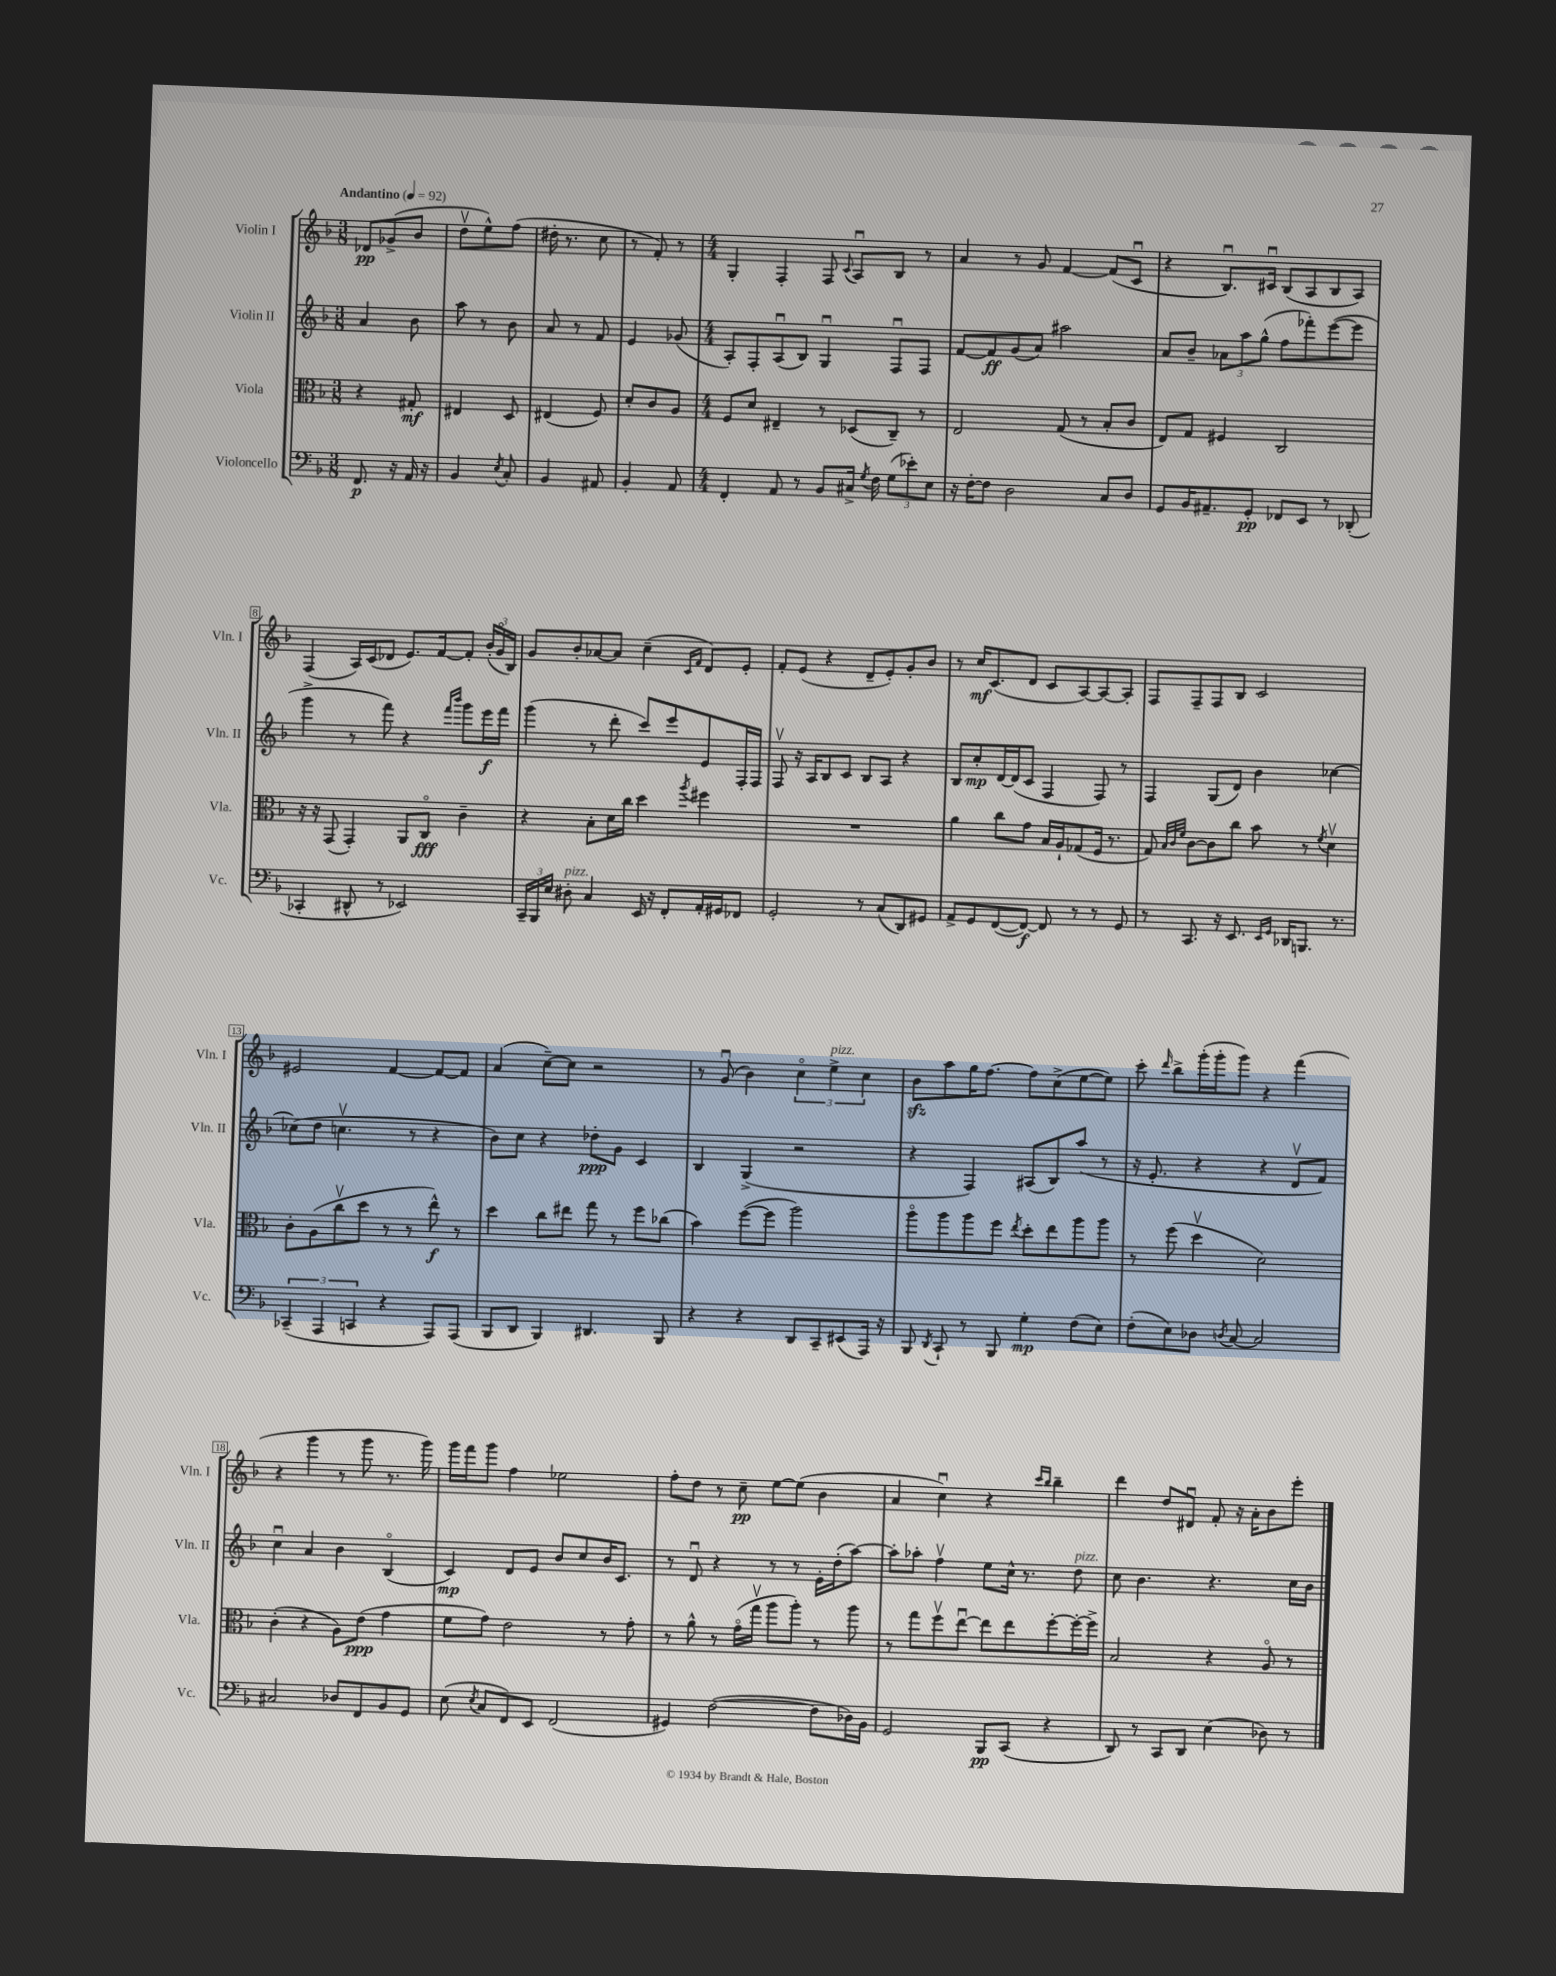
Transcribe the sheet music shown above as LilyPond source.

<<
\new StaffGroup <<
\new Staff = "s0" \with { instrumentName = "Violin I" shortInstrumentName = "Vln. I" } {
    \clef treble \key f \major \numericTimeSignature \time 3/8 \tempo "Andantino" 4 = 92
    \autoBeamOff des'8[\pp ges'8->( bes'8] |
    d''8[\upbow e''8-^) f''8]( |
    dis''16-. r8. c''8 |
    r8 f'8-.) r8 |
    \numericTimeSignature \time 4/4 g4-. f4-. f8 \appoggiatura { c'8 } a8[\downbow bes8] r8 |
    a'4 r8 g'8 f'4~ f'8[( c'8]\downbow |
    r4 bes8.[\downbow) cis'16]\downbow bes8[( a8 bes8 a8]) |
    f4( a16[) c'16( des'8] e'8.[) f'16~ f'8]-. \tuplet 3/2 { bes'16[-.( g'16\flageolet bes16]) } |
    g'8[ bes'8-. aes'8~ aes'8] c''4--( \grace { c'16[ f'16] } d'8[) e'8]-. |
    f'8[-. e'8]( r4 d'8[-- e'8-.) g'8-. bes'8] |
    r8 c''16[\mf c'8.( d'8] c'8[ a8~) a8~ a8]-. |
    f8[ f8-- f8 bes8] c'2 |
    eis'2 f'4~ f'8[~ f'8] |
    a'4( c''8[~--) c''8] r2 |
    r8 g'8\downbow( bes'4) \tuplet 3/2 { c''4\flageolet e''4->^\markup { \italic "pizz." } c''4 } |
    bes'8[\sfz a''8 g''16 f''8.]~ f''8[ c''8->( e''8~ e''8]) |
    c'''8-. \grace { d'''16 } bes''8[-> g'''16-.( g'''16-. g'''8]) r4 f'''4( |
    r4 g'''4 r8 g'''8 r8. g'''16) |
    g'''16[ f'''16 g'''8] f''4 ees''2 |
    f''8[-. d''8] r8 c''8--\pp e''8[~ e''8]( bes'4 |
    a'4 c''4\downbow) r4 \grace { c'''16[ bes''16] } bes''4-- |
    d'''4 d''8[ dis'8]\downbow f'8-. r16 a'16[-. bes'8 e'''8]-. \bar "|." |
}
\new Staff = "s1" \with { instrumentName = "Violin II" shortInstrumentName = "Vln. II" } {
    \clef treble \key f \major \numericTimeSignature \time 3/8
    \autoBeamOff a'4 bes'8 |
    a''8 r8 bes'8 |
    a'8 r8 f'8 |
    e'4 ges'8( |
    \numericTimeSignature \time 4/4 a8[-.) f8-. a8\downbow( bes8]) g4\downbow f8[\downbow f8] |
    f'8[~ f'8\ff g'8( a'8]) ais''2 |
    a'8[ bes'8]-- \tuplet 3/2 { aes'8[ a''8 g''8]-^( } f''8[ fes'''8-.) e'''8~( e'''8] |
    g'''4-> r8 f'''8) r4 \grace { f'''16[ bes'''16] } g'''8[ e'''16\f f'''16] |
    g'''4( r8 d'''8-. c'''8[) e'''8 e'8 f16-. f16] |
    f8\upbow r16 a16[ bes8 c'8] bes8[ a8] r4 |
    bes8[ c''8-.\mp d'16~ d'16( c'8] f4 f8) r8 |
    f4 g8[( d'8]) bes'4 ces''4~ |
    ces''8[( d''8] c''4.\upbow r8 r4 |
    bes'8[) c''8] r4 des''8[-.\ppp g'8] c'4 |
    bes4 g4->( r2 |
    r4 f4) ais8[( bes8) a''8]( r8 |
    r16 e'8.-. r4 r4 d'8[\upbow f'8]) |
    c''4\downbow a'4 bes'4 bes4\flageolet( |
    c'4\mp) d'8[ e'8] bes'8[ c''8 bes'16 c'8.] |
    r8 d'8\downbow r4 r8 r8 e'16[-. d''16-.( a''8]~) |
    a''8[-. aes''8]-. f''4\upbow e''8[ c''16]-^ r8. d''8^\markup { \italic "pizz." } |
    c''8 bes'4. r4. c''16[ bes'16] \bar "|." |
}
\new Staff = "s2" \with { instrumentName = "Viola" shortInstrumentName = "Vla." } {
    \clef alto \key f \major \numericTimeSignature \time 3/8
    \autoBeamOff r4 gis8-.\mf |
    eis4 d8 |
    eis4( f8) |
    d'8[-. c'8 a8] |
    \numericTimeSignature \time 4/4 f8[ d'8] eis4-- r8 des8[( c8]--) r8 |
    e2 g8( r8 bes8[-. c'8] |
    e8[) g8] fis4 c2 |
    r16 r16 g,8( g,4-.) a,8[ c8]\flageolet\fff c'4-- |
    r4 bes8[-. d'16 c''16] d''4 \acciaccatura { a''8 } fis''4 |
    R1 |
    a'4 c''8[ g'8] bes16[ a16-! ges8( f16] r8. |
    g8) \grace { bes32[ c'32 f'32] } c'8[~ c'8 c''8] bes'8 r8 \acciaccatura { f'8 } d'4\upbow |
    c'8[-. a8( c''8\upbow d''8] r8 r8 e''8-^\f) r8 |
    d''4 c''8[ eis''8] g''8 r8 f''8[ ces''8]( |
    bes'4) f''8[~( f''8] a''2) |
    a''8[\flageolet a''8 a''8 f''8] \acciaccatura { e''8 } d''8[-. e''8 a''8 a''8] |
    r8 f''8( d''4\upbow d'2) |
    c'4-.( r4 a8[) e'8]\ppp( g'4 |
    f'8[ g'8]) e'2 r8 g'8-. |
    r8 a'8-^ r8 g'16[\flageolet( g''16]\upbow a''8[ a''8]-.) r8 a''8 |
    r8 g''8[ f''8\upbow e''8]~\downbow e''8[ e''8 f''8~-. f''16~-. f''16]-> |
    bes2 r4 a8\flageolet r8 \bar "|." |
}
\new Staff = "s3" \with { instrumentName = "Violoncello" shortInstrumentName = "Vc." } {
    \clef bass \key f \major \numericTimeSignature \time 3/8
    \autoBeamOff f,8.\p r16 a,16 r16 |
    bes,4 \acciaccatura { e8 } c8-. |
    bes,4 ais,8 |
    bes,4-. a,8 |
    \numericTimeSignature \time 4/4 f,4-. a,8 r8 bes,8[ cis16]-> \acciaccatura { g8 } f16 \tuplet 3/2 { g8[( ees'8-.) e8] } |
    r16 f16[~-. f8] d2 c8[ d8] |
    g,8[ bes,16 ais,8.-- g,8]-.\pp fes,8[ e,8] r8 des,8-.( |
    ces,4-. dis,8-^ r8 ees,2) |
    \tuplet 3/2 { c,16[-- bes,,16 e16] } dis8-.^\markup { \italic "pizz." } c4 e,16 r16 f,8[-. a,16-. gis,16 fes,8] |
    g,2-. r8 c8[( d,8) gis,8] |
    a,8[-> g,8 f,8~( f,8]~\f) f,8 r8 r8 g,8 |
    r8 c,8. r16 e,8. \grace { e,16[ g,16] } des,16[ b,,8.] r8. |
    \tuplet 3/2 { ces,4--( a,,4 c,4 } r4 a,,8[) a,,8]( |
    bes,,8[ d,8] bes,,4) dis,4. bes,,8 |
    r4 r4 d,8[ c,8-- eis,8( a,,16]) r16 |
    bes,,8 \acciaccatura { d,8 } c,8-! r8 bes,,8 g4-.\mp f8[( e8]) |
    f8[-.( e8) des8] \acciaccatura { d8 } c8~ c2 |
    cis2 des8[ f,8 bes,8 g,8] |
    e8( \acciaccatura { e8 } c8[ f,8) e,8] f,2( |
    gis,4) f2~( f8[ des16) bes,16] |
    g,2 bes,,8[\pp c,8]( r4 |
    d,8) r8 c,8[ d,8] e4( des8) r8 \bar "|." |
}
>>
>>
\layout { \context { \Score \override BarNumber.stencil = #(make-stencil-boxer 0.1 0.3 ly:text-interface::print) } }
